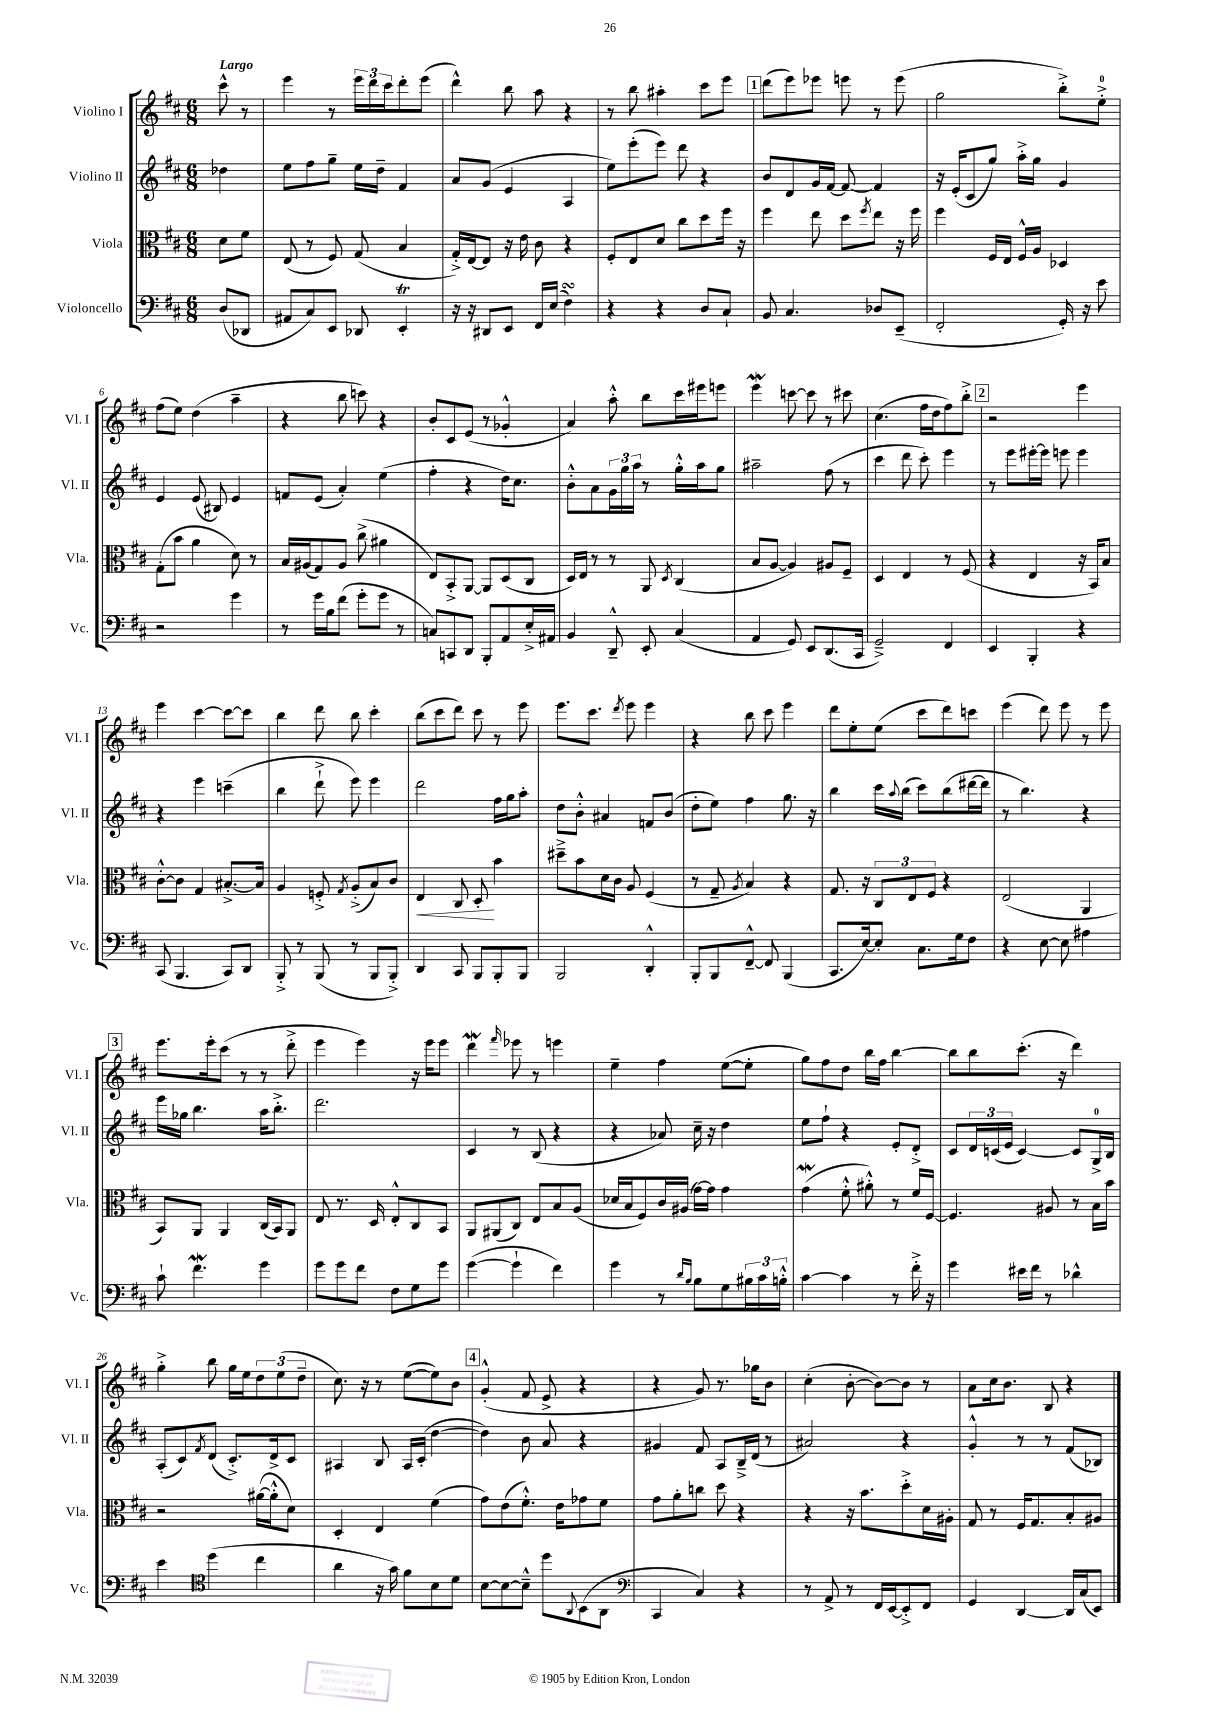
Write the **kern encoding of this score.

**kern	**kern	**kern	**kern
*staff4	*staff3	*staff2	*staff1
*clefF4	*clefC3	*clefG2	*clefG2
*k[f#c#]	*k[f#c#]	*k[f#c#]	*k[f#c#]
*M6/8	*M6/8	*M6/8	*M6/8
(8D	8d	4dd-	8ccc#^^
8DD-	8f#	.	8r
=	=	=	=
8AA#	(8E	8ee	4eee
8C#)	8r	8ff#	.
8EE	8F#)	8gg~	8r
8DD-	(8G	16ee	24eee
.	.	.	24ddd
.	.	16dd~	.
.	.	.	24ccc#
4EE'	4B	4f#	8ddd'
.	.	.	(8eee
=	=	=	=
16r	16G'^)	8a	4ddd^^)
16r	[16E	.	.
8DD#	8E]	(8g	.
8EE	16r	4e	8bb
.	16e	.	.
16FF#	8c#	.	8aa
(16E	.	.	.
4F#)	4r	4A	4r
=	=	=	=
4r	8F#'	8ee)	8r
.	8E	(8eee'	8bb
4r	8d	8eee)	4aa#'
.	8cc#	8ddd	.
8D	8dd	4r	8ccc#
8C#`	16ff#	.	8eee
.	16r	.	.
=	=	=	=
8BB	4ff#	8b	(8ddd
4.C#	.	8d	8eee)
.	8ee	16g	8eee-
.	.	[16f#	.
.	8dd	8f#_	8eee
.	8qff#	.	.
8D-	8ee	4f#]	8r
(8EE~	16r	.	(8eee
.	16ff#	.	.
=	=	=	=
2FF#'	4ff#	16r	2gg
.	.	(16e'	.
.	.	8c#	.
.	16F#	8gg)	.
.	16E	.	.
.	16F#^^	16aa'^	.
.	16A	16gg	.
16GG')	4D-	4g	8bb'^)
16r	.	.	.
8e	.	.	8ee'^
=	=	=	=
2r	(8G'	4e	(8ff#
.	8b	.	8ee)
.	4a	(8e	(4dd
.	.	8B#)	.
4g	8d)	4e	4aa~
.	8r	.	.
=	=	=	=
8r	16B	8f	4r
.	(16A#	.	.
16g	8G)	(8e	.
16B	.	.	.
(8f#	8A#	4a')	8bb
8g'	(8cc#^	.	8ccc)
8g	4a#	(4ee	4r
8r	.	.	.
=	=	=	=
8C)	8E)	4ff#'	8b'
8CC	8BB'^	.	8c#
8DD	[8AA	4r	(8e
8BBB'	8AA]	.	8r
8AA	(8D	16dd)	4g-'^^
.	.	8.cc#	.
16E'^	8C#	.	.
16AA#	.	.	.
=	=	=	=
4BB	16D)	8b'^^	4a)
.	16E	.	.
.	8r	8a	.
8DD~^^	8r	24g	8aa'^^
.	.	24gg	.
.	.	24aa	.
8EE'	8AA	8r	8bb
.	8qD	.	.
(4C#	(4C#	16gg'^^	16ccc#
.	.	16aa	16eee#
.	.	8gg	8eee
=	=	=	=
4AA	8B	2aa#~	4eee
.	[8A	.	.
8GG)	4A])	.	[8ccc
8EE	.	.	8ccc]
(8.DD	8A#	(8ff#	8r
.	8F#~	8r	8ccc#
16CC#	.	.	.
=	=	=	=
2GG~^)	4D	4ccc#	(4.cc#
.	4E	8ddd	.
.	.	8ccc#')	16ff#
.	.	.	16dd
4FF#	8r	4eee	8ff#)
.	(8F#	.	8bb'^
=	=	=	=
4EE	4r	8r	2r
.	.	8eee	.
4BBB'	4E	[16eee#'	.
.	.	16eee#]	.
.	.	8eee	.
4r	16r	4eee	4eee
.	16BB)	.	.
.	8B	.	.
=	=	=	=
(8CC#	[8c#'^^	4r	4eee
4.BBB	8c#]	.	.
.	4G	4eee	[4ccc#
8CC#)	[8.B#'^	(4ccc~	8ccc#_
8DD	.	.	8ccc#]
.	16B#]	.	.
=	=	=	=
8BBB'^	4A	4bb	4bb
8r	.	.	.
(8BBB	8F'^	8ddd`^	8ddd
.	8qG	.	.
8r	(8A'^	8eee)	8bb
8BBB	8B)	4eee	4ccc#'
8BBB'^)	8c#	.	.
=	=	=	=
4DD	4E	2ddd	(8bb
.	.	.	8ccc#
8CC#	8C#	.	8ddd)
8BBB	8D'	.	8ccc#
8BBB'	4b	16ff#	8r
.	.	16gg	.
8BBB	.	8aa'	8eee
=	=	=	=
2BBB	8dd#~^	8dd	8.eee
.	8b	8b'^^	.
.	.	.	8.ccc#
.	16d	4a#	.
.	16c#	.	.
.	.	.	8qddd
.	8A	.	8eee
4DD'^^	(4F#	8f	4eee
.	.	(8b	.
=	=	=	=
8BBB'	8r	8dd'	4r
8BBB	8G~	8ee)	.
.	8qA	.	.
[8FF#~^^	4B)	4ff#	8bb
8FF#]	.	.	8ccc#
(4BBB	4r	8.gg	4eee
.	.	16r	.
=	=	=	=
8.CC#	8.G	4bb	8ddd
.	.	.	8ee'
[16E)	16r	.	.
8E']	12C#	16ccc#	(8ee
.	.	8qqaa	.
.	.	(16bb	.
.	12E	.	.
8.C#	.	8ccc#)	8ccc#
.	12F#	.	.
.	4r	(8bb	8ddd)
16G	.	.	.
8F#	.	[16ddd#	8ccc
.	.	16ddd#]	.
=	=	=	=
4r	(2E	8r	(4eee
.	.	4.bb)	.
[8E	.	.	8ddd)
8E]	.	.	8eee
4A#	4AA	4r	8r
.	.	.	8eee
=	=	=	=
8c#`	8BB)	16eee	8.eee
.	.	16gg-	.
4.f#	8AA	4.bb	.
.	.	.	16eee'
.	4AA	.	(8ccc#
.	.	.	8r
4g	(16C#	16aa	8r
.	16BB)	8.bb'^	.
.	8AA	.	8ddd'^
=	=	=	=
8g	8E	2.ddd	4eee
8g	8.r	.	.
8f#	.	.	4eee)
.	16D	.	.
8F#	8E'^^	.	.
8G	8C#	.	16r
.	.	.	16eee
8g	8BB	.	8eee
=	=	=	=
([4g	8AA	4c#	4ddd
.	(8AA#	.	.
.	.	.	16qqfff#
4g`]	8C#)	8r	8eee-
.	8E	(8B	8r
4f#)	8B	4r	4eee
.	(8A	.	.
=	=	=	=
4g	16d-	4r	4ee~
.	16B	.	.
.	8F#)	.	.
8r	16c#	8a-)	4ff#
.	(16A#	.	.
16qqd	.	.	.
16qqB	.	.	.
8B	[16g)	16cc#~	.
.	16g]	16r	.
8G	4g	4dd	([8ee
24B#	.	.	8ee']
24c#	.	.	.
24B'^^	.	.	.
=	=	=	=
[4c#	(4g	8ee	8gg)
.	.	8ff#`	8ff#
4c#]	8f#'^^	4r	8dd
.	8a#'^^)	.	16bb
.	.	.	16ff#
8r	8r	8e'	[4bb
16f#'^	16f#	8d'^	.
16r	[16F#	.	.
=	=	=	=
4g	4.F#]	8c#	8bb]
.	.	24d	8bb
.	.	(24c	.
.	.	24e	.
16e#	.	[4c)	(8.ccc#'
16f#	.	.	.
8r	8A#	.	.
.	.	.	16r
4d-^^	8r	8c]	4ddd)
.	16B	16G^	.
.	16b	16B	.
=	=	=	=
4e	2r	(8A'	4gg'^
.	.	8c#)	.
*clefC4	*	*	*
.	.	8qf#	.
(4dd	.	(8d	8bb
.	.	8.c#'^)	16gg
.	.	.	16ee
4cc#	([16a#	.	12dd
.	16a#'^^]	16d^	.
.	.	.	(12ee
.	8d)	8c#	.
.	.	.	12dd~
=	=	=	=
4a	4D'	4A#	8.cc#)
.	.	.	16r
16r	4E	8B	8r
16g)	.	.	.
8f#	.	16A#	([8ee
.	.	(16c#'	.
8B	(4f#	[4dd	8ee])
8d	.	.	8b
=	=	=	=
[8B	8g)	4dd])	(4g'^^
8B_	(8e	.	.
8B~^^]	8.f#'^^)	8b	8f#
8dd	.	8a	8e^
.	16e	.	.
8qqAA	.	.	.
(8BB	8g-	4r	4r
8AA	8f#	.	.
=	=	=	=
*clefF4	*	*	*
4CC#	8g	4g#	4r
.	8a'	.	.
4C#)	8cc	8f#	8g)
.	8dd	8A	8.r
4r	4r	16B~^	.
.	.	(16d	16gg-
.	.	8r	8b
=	=	=	=
8r	4r	2a#)	(4cc#'
8AA^	.	.	.
8r	16r	.	[8b'
.	8.b	.	.
16FF#	.	.	8b_)
[16EE	.	.	.
8EE'^]	8dd'^	4r	8b]
8FF#	16d	.	8r
.	16A#'	.	.
=	=	=	=
4GG	8G	4g'^^	8a
.	8r	.	16cc#
.	.	.	8.b
[4DD	16F#	8r	.
.	8.G	.	.
.	.	8r	8B
16DD]	8B'	(8f#	4r
(16C#	.	.	.
8EE)	8A#	8B-)	.
==	==	==	==
*-	*-	*-	*-
